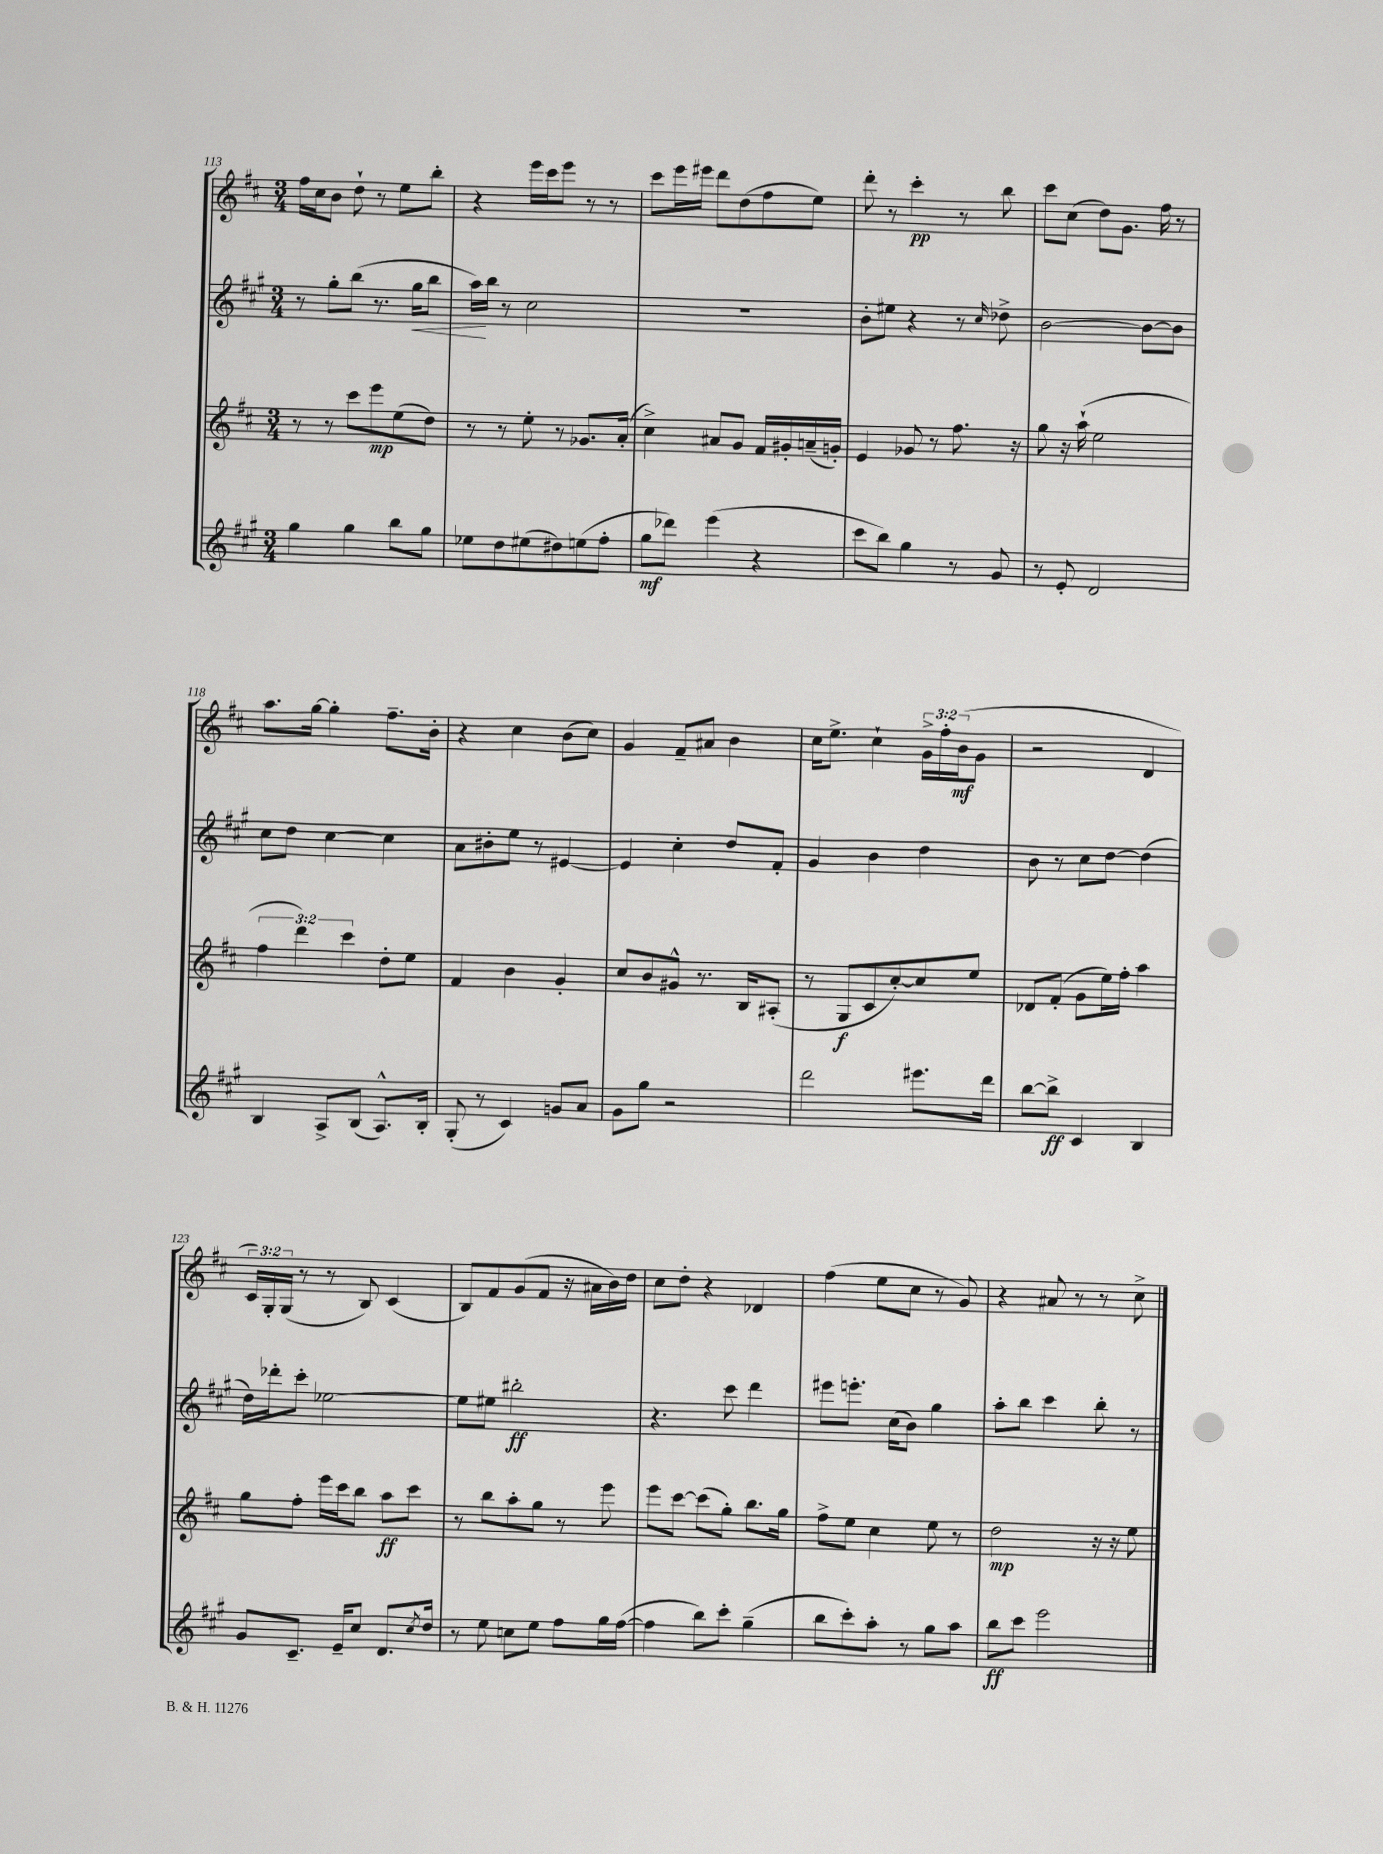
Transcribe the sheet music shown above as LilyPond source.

<<
\new StaffGroup <<
\new Staff = "s0" {
    \clef treble \key d \major \numericTimeSignature \time 3/4 \override Staff.TupletNumber.text = #tuplet-number::calc-fraction-text
    fis''16 cis''16 b'8 d''8-! r8 e''8 b''8-. |
    r4 e'''16 cis'''16 e'''8 r8 r8 |
    cis'''8 e'''16 eis'''16 d'''8 d''8( fis''8 e''8) |
    d'''8-. r8 cis'''4-.\pp r8 b''8 |
    cis'''8 cis''8( d''8) g'8. fis''16 r8 |
    a''8. g''16~ g''4-. fis''8.-- b'16-. |
    r4 cis''4 b'8( cis''8) |
    g'4 fis'8-- ais'8 b'4 |
    cis''16 e''8.-> cis''4-! \tuplet 3/2 { g'16-> fis''16-. b'16\mf( } g'8 |
    r2 d'4 |
    \tuplet 3/2 { cis'16) g16-. g16( } r8 r8 b8) cis'4( |
    b8) fis'8 g'8( fis'8 r16 ais'16 b'16) d''16 |
    cis''8 d''8-. r4 des'4 |
    fis''4( e''8 cis''8 r8 g'8) |
    r4 ais'8 r8 r8 cis''8-> \bar "|." |
}
\new Staff = "s1" {
    \clef treble \key a \major \numericTimeSignature \time 3/4
    r8 gis''8-. b''8( r8. gis''16\< b''8 |
    a''16\!) b''16 r8 cis''2 |
    R2. |
    b'8-. eis''8 r4 r8 \grace { cis''16 } des''8-> |
    b'2~ b'8~ b'8 |
    cis''8 d''8 cis''4~ cis''4 |
    a'8 bis'8-. e''8 r8 eis'4~ |
    eis'4 cis''4-. d''8 fis'8-. |
    gis'4 b'4 d''4 |
    b'8 r8 cis''8 d''8~ d''4( |
    d''16) des'''16-. cis'''8-. ees''2~ |
    ees''8 eis''8 bis''2-.\ff |
    r4. cis'''8 d'''4 |
    eis'''8 e'''8.-. cis''16( b'8) gis''4 |
    a''8-. b''8 cis'''4 b''8-. r8 \bar "|." |
}
\new Staff = "s2" {
    \clef treble \key d \major \numericTimeSignature \time 3/4 \override Staff.TupletNumber.text = #tuplet-number::calc-fraction-text
    r8 r8 cis'''8 e'''8\mp e''8( d''8) |
    r8 r8 e''8-. r8 ges'8. a'16-.( |
    cis''4->) ais'8 g'8 fis'16 gis'16-. a'16--( g'16-.) |
    e'4 ges'8 r8 fis''8. r16 |
    g''8 r16 a''16-!( e''2 |
    \tuplet 3/2 { fis''4 d'''4) cis'''4 } d''8-. e''8 |
    fis'4 b'4 g'4-. |
    cis''8 b'8 gis'8-^ r8. b16 ais8-.( |
    r8 g8\f cis'8 cis''8~-.) cis''8 e''8 |
    des'8 fis'8-.( g'8 e''16) fis''16-. a''4 |
    g''8 fis''8-. e'''16 cis'''16 b''8 a''8\ff cis'''8 |
    r8 b''8 a''8-. g''8 r8 e'''8 |
    e'''8 cis'''8~ cis'''8( g''8-.) b''8. g''16 |
    fis''8-> e''8 cis''4 e''8 r8 |
    d''2\mp r16 r16 e''8 \bar "|." |
}
\new Staff = "s3" {
    \clef treble \key a \major \numericTimeSignature \time 3/4
    gis''4 gis''4 b''8 gis''8 |
    ees''8 d''8 eis''8( dis''8) e''8( fis''8-. |
    gis''8\mf des'''8) e'''4( r4 |
    cis'''8 b''8) gis''4 r8 gis'8 |
    r8 e'8-. d'2 |
    b4 a8-> b8( a8.-^) b16-. |
    gis8-.( r8 cis'4) g'8 a'8 |
    gis'8 gis''8 r2 |
    d'''2 eis'''8. d'''16 |
    b''8~ b''8->\ff cis'4 b4 |
    gis'8 cis'8.-- e'16-- cis''8 d'8. \acciaccatura { cis''8 } d''16 |
    r8 e''8 c''8 e''8 fis''8 gis''16 fis''16~( |
    fis''4 b''8) cis'''8-. gis''4--( |
    b''8 cis'''8-.) a''8-. r8 gis''8 a''8 |
    b''8\ff cis'''8 e'''2 \bar "|." |
}
>>
>>
\layout { \context { \Score currentBarNumber = #113 } }
